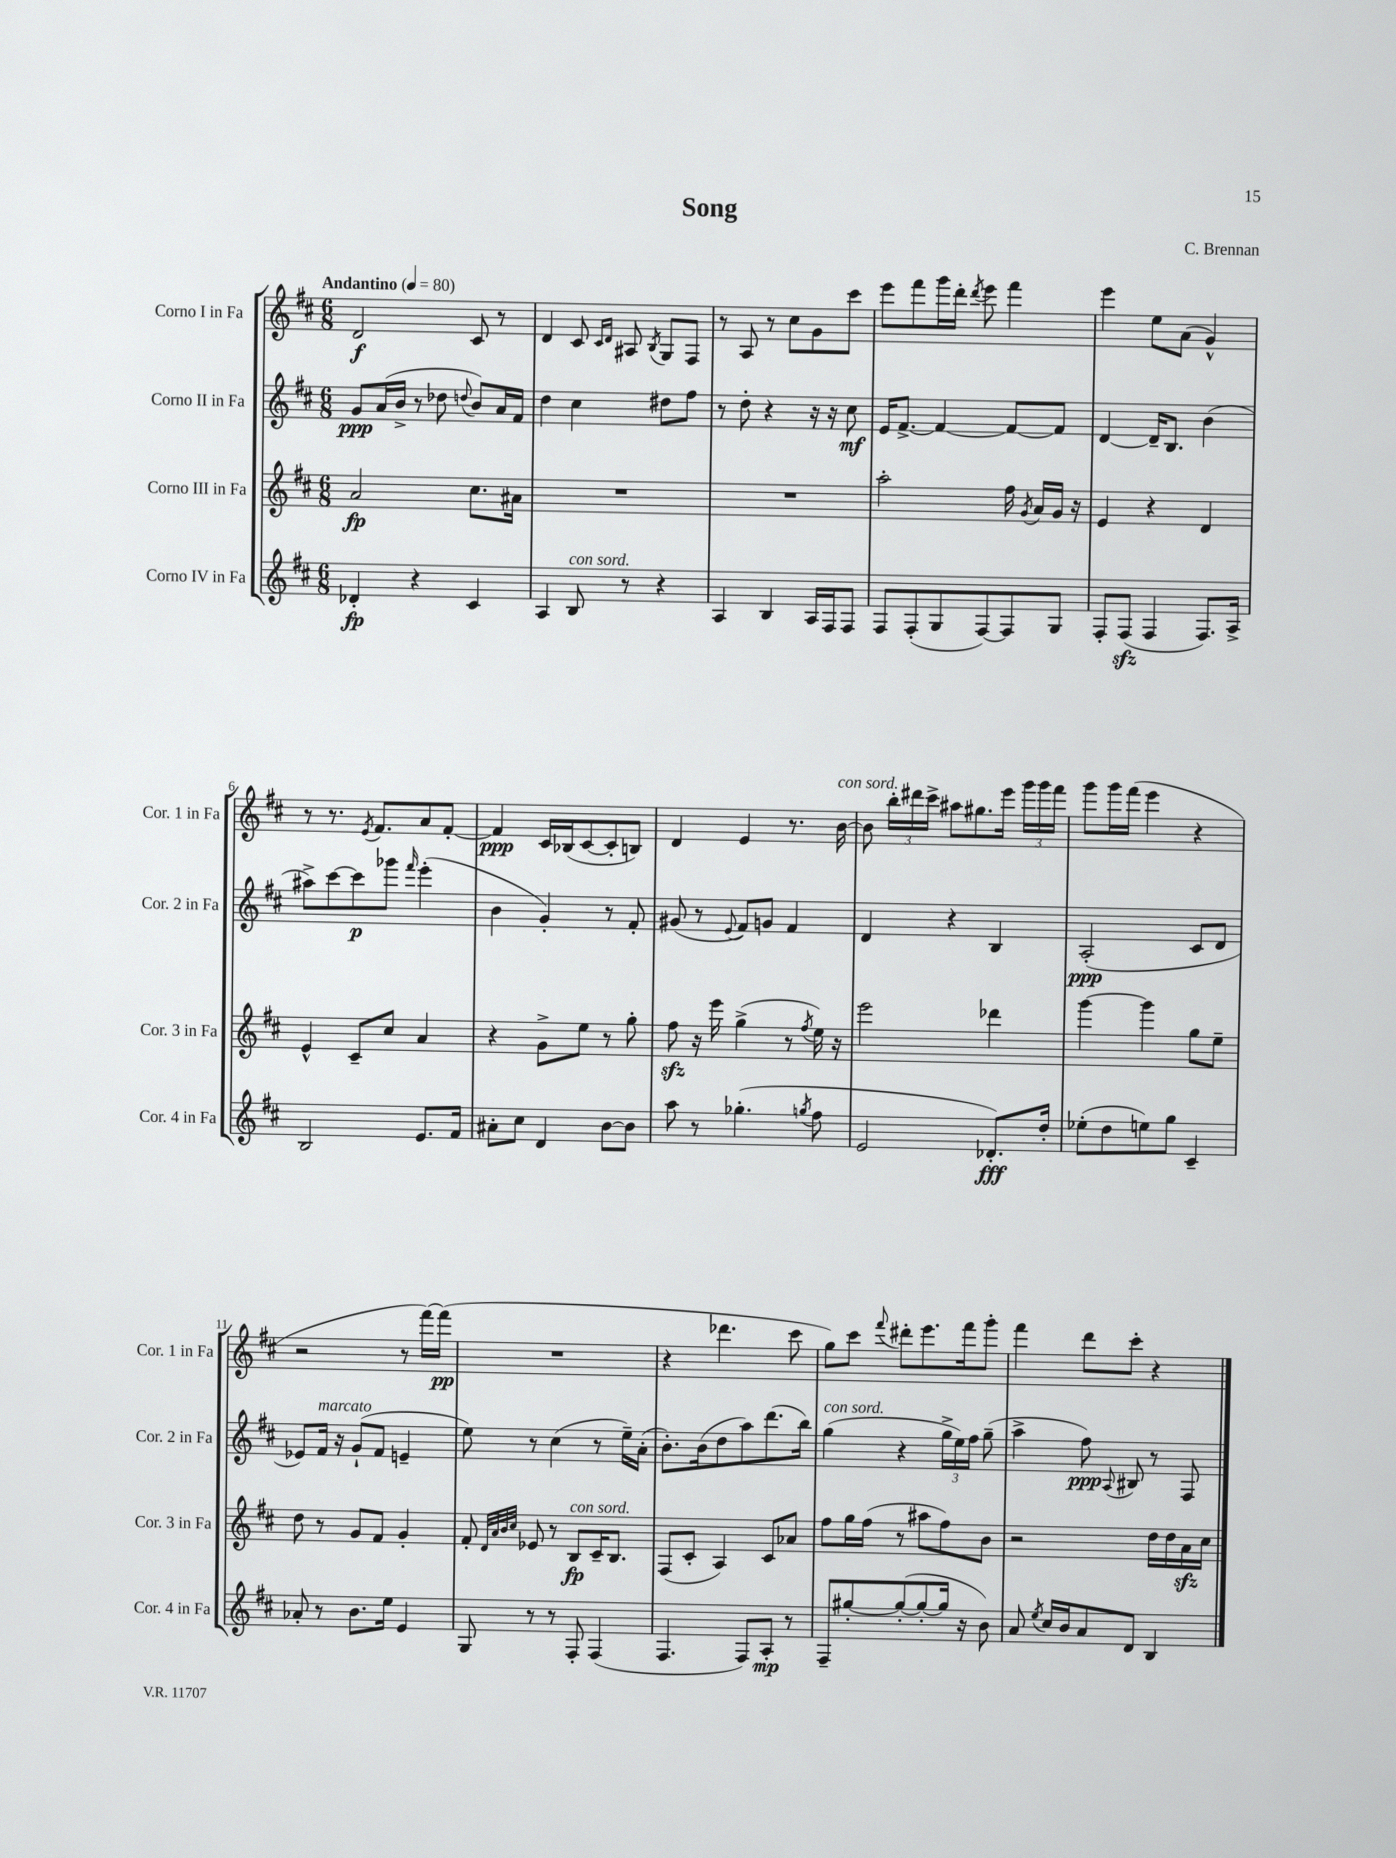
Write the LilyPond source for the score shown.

\header { title = "Song" composer = "C. Brennan" }
<<
\new StaffGroup <<
\new Staff = "s0" \with { instrumentName = "Corno I in Fa" shortInstrumentName = "Cor. 1 in Fa" } {
    \clef treble \key d \major \numericTimeSignature \time 6/8 \tempo "Andantino" 4 = 80
    \autoBeamOff d'2\f cis'8 r8 |
    d'4 cis'8 \grace { cis'16[ d'16] } ais8 \acciaccatura { b8 } g8[ fis8] |
    r8 a8 r8 cis''8[ g'8 cis'''8] |
    e'''8[ fis'''8 g'''16 d'''16]-. \acciaccatura { d'''8 } e'''8 fis'''4 |
    e'''4 e''8[ a'8]( g'4-^) |
    r8 r8. \acciaccatura { e'8 } fis'8.[ a'8 fis'8]~-. |
    fis'4\ppp cis'16[ bes16( cis'8~ cis'8-. b8]) |
    d'4 e'4 r8. b'16~^\markup { \italic "con sord." } |
    b'8 \tuplet 3/2 { b''16[-. dis'''16 cis'''16]-> } ais''8[ gis''8. e'''16] \tuplet 3/2 { g'''16[ g'''16 fis'''16] } |
    g'''8[ g'''16 fis'''16]( e'''4 r4 |
    r2 r8 fis'''16[~) fis'''16]\pp( |
    R2. |
    r4 des'''4. cis'''8 |
    g''8[) cis'''8] \appoggiatura { fis'''8 } dis'''8[-. e'''8. fis'''16 g'''8]-. |
    fis'''4 d'''8[ cis'''8]-. r4 \bar "|." |
}
\new Staff = "s1" \with { instrumentName = "Corno II in Fa" shortInstrumentName = "Cor. 2 in Fa" } {
    \clef treble \key d \major \numericTimeSignature \time 6/8
    \autoBeamOff g'8[\ppp a'16( b'16]-> r8 des''8 \appoggiatura { d''8 } b'8[) a'16 fis'16] |
    d''4 cis''4 dis''8[ fis''8] |
    r8 d''8-. r4 r16 r16 cis''8\mf |
    e'16[ fis'8.]~-> fis'4~ fis'8[~ fis'8] |
    d'4~ d'16[-- b8.] b'4( |
    ais''8[->) cis'''8~ cis'''8\p ges'''8] \grace { fis'''16 } e'''4-.( |
    b'4 g'4-.) r8 fis'8-. |
    gis'8( r8 \appoggiatura { e'8 } fis'8[) g'8] fis'4 |
    d'4 r4 b4 |
    a2-.\ppp( cis'8[ d'8] |
    ees'8[) fis'16]^\markup { \italic "marcato" } r16 g'8[-!( fis'8] e'4-- |
    e''8) r8 cis''4( r8 e''16[--) a'16]-.( |
    b'8.[-.) b'16( d''8 a''8) d'''8.( b''16]) |
    g''4^\markup { \italic "con sord." }( r4 \tuplet 3/2 { g''16[-> e''16) fis''16] } g''8--( |
    a''4-> fis''8\ppp) \appoggiatura { a8 } bis8 r8 fis8 \bar "|." |
}
\new Staff = "s2" \with { instrumentName = "Corno III in Fa" shortInstrumentName = "Cor. 3 in Fa" } {
    \clef treble \key d \major \numericTimeSignature \time 6/8
    \autoBeamOff a'2\fp cis''8.[ ais'16] |
    R2. |
    R2. |
    a''2-. fis''16 \acciaccatura { g'8 } a'16[ g'16] r16 |
    e'4 r4 d'4 |
    e'4-^ cis'8[-- cis''8] a'4 |
    r4 g'8[-> e''8] r8 g''8-. |
    fis''8\sfz r16 e'''16 g''4->( r8 \acciaccatura { fis''8 } e''16) r16 |
    e'''2 des'''4 |
    g'''4~ g'''4 g''8[ e''8]-- |
    d''8 r8 g'8[ fis'8] g'4-. |
    fis'8-. \grace { d'32[ a'32 b'32 cis''32] } ees'8 r8 b8[\fp^\markup { \italic "con sord." } cis'16-- b8.] |
    fis8[( cis'8]-. a4) cis'8[ aes'8] |
    fis''8[ g''16 fis''16]( r8 ais''8[ fis''8) b'8] |
    r2 d''16[ d''16 a'16\sfz cis''16] \bar "|." |
}
\new Staff = "s3" \with { instrumentName = "Corno IV in Fa" shortInstrumentName = "Cor. 4 in Fa" } {
    \clef treble \key d \major \numericTimeSignature \time 6/8
    \autoBeamOff des'4-.\fp r4 cis'4 |
    a4 b8^\markup { \italic "con sord." } r8 r4 |
    a4 b4 a16[ fis16 fis8] |
    fis8[ fis8-.( g8 fis8~) fis8 g8] |
    fis8[-. fis8]\sfz( fis4 fis8.[) a16]-> |
    b2 e'8.[ fis'16] |
    ais'8[-. cis''8] d'4 b'8[~ b'8] |
    a''8 r8 ges''4.-.( \acciaccatura { g''8 } fis''8 |
    e'2 des'8.[-.\fff) d''16]-. |
    ees''8[-.( d''8 e''8) g''8] cis'4-- |
    aes'8-. r8 b'8.[ e''16] e'4 |
    g8 r8 r8 fis8-. fis4( |
    fis4. fis8[) a8]-.\mp r8 |
    fis8[-- gis''8~-. gis''8~-.( gis''8~-. gis''16] r16 b'8) |
    a'8 \acciaccatura { e''8 } cis''16[ b'16 a'8 d'8] b4 \bar "|." |
}
>>
>>
